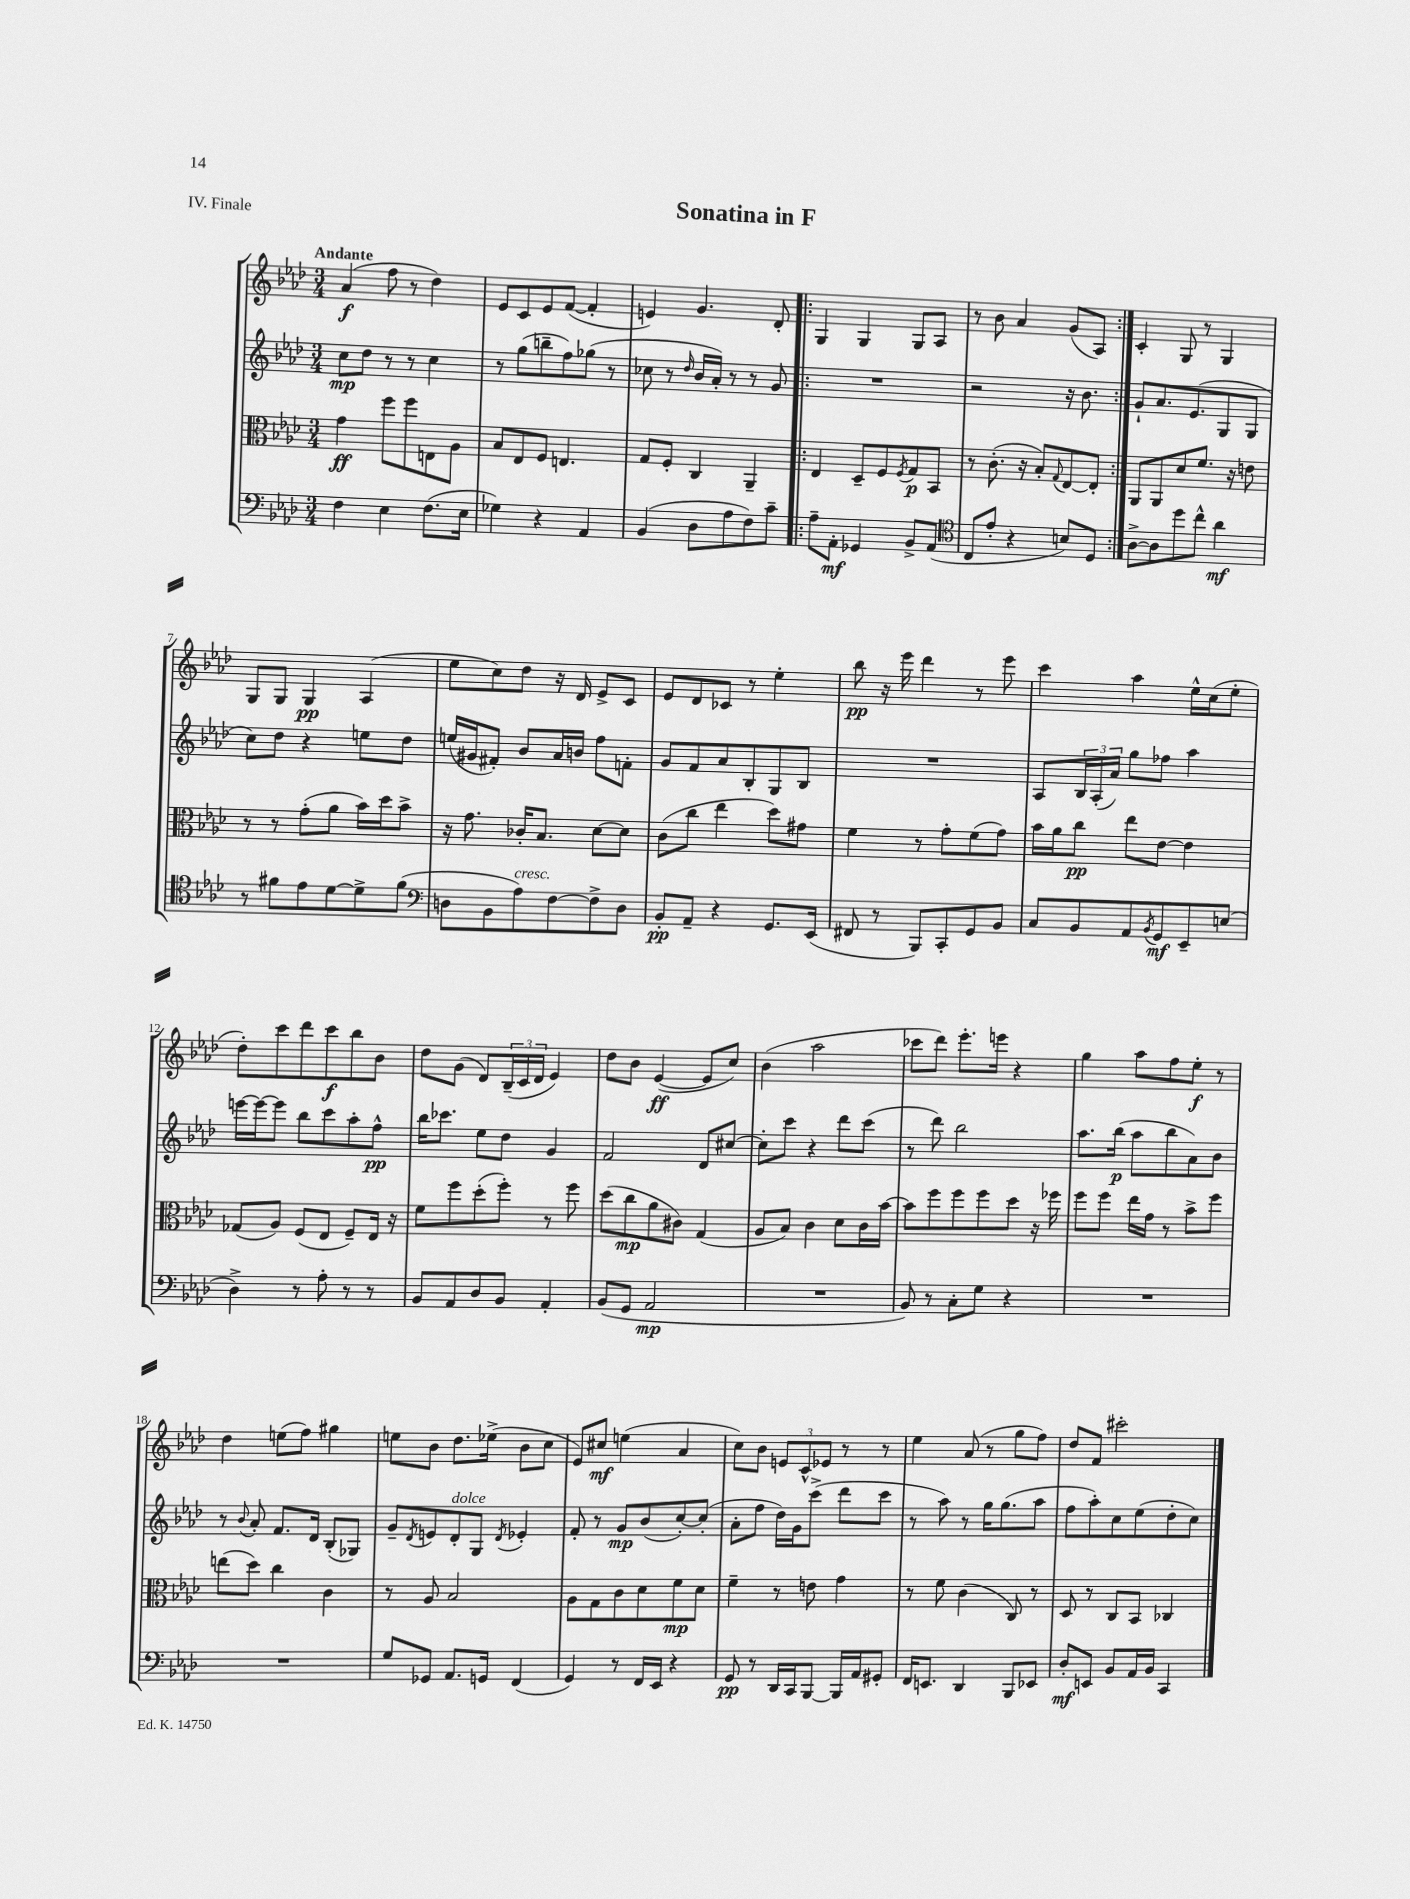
\header { title = "Sonatina in F" piece = "IV. Finale" }
<<
\new StaffGroup <<
\new Staff = "s0" {
    \clef treble \key aes \major \numericTimeSignature \time 3/4 \tempo "Andante"
    aes'4\f( f''8 r8 des''4) |
    ees'8 c'8 ees'8 f'8~( f'4-. |
    e'4) g'4. des'8-. |
    \repeat volta 2 { g4 g4 g8 aes8 |
    r8 bes'8 aes'4 g'8( aes8) | }
    c'4-. g8 r8 g4 |
    g8 g8 g4\pp aes4( |
    ees''8 c''8) des''8 r16 des'16 ees'8-> c'8 |
    ees'8 des'8 ces'8 r8 ees''4-. |
    bes''8\pp r16 ees'''16 des'''4 r8 ees'''8 |
    c'''4 aes''4 ees''16-^ c''16( ees''8-. |
    des''8-.) c'''8 des'''8 c'''8\f bes''8 bes'8 |
    des''8 g'8( des'8) \tuplet 3/2 { bes16--( c'16 des'16 } ees'4) |
    des''8 bes'8 ees'4~\ff( ees'8 c''8) |
    bes'4( aes''2 |
    ces'''8 des'''8) ees'''8.-. e'''16 r4 |
    g''4 aes''8 f''8 ees''8-.\f r8 |
    des''4 e''8( f''8) gis''4 |
    e''8 bes'8 des''8. ees''16->( bes'8 c''8 |
    ees'8) cis''8\mf e''4( aes'4 |
    c''8) bes'8 \tuplet 3/2 { e'8 c'8-^ ees'8 } r8 r8 |
    ees''4 aes'8( r8 g''8 f''8) |
    des''8 f'8 cis'''2-. \bar "|." |
}
\new Staff = "s1" {
    \clef treble \key aes \major \numericTimeSignature \time 3/4
    c''8\mp des''8 r8 r8 c''4 |
    r8 g''8( b''8-- f''8) ges''8( r8 |
    ces''8 r8 \grace { des''16 } bes'16 aes'16-.) r8 r8 g'8 |
    \repeat volta 2 { R2. |
    r2 r16 bes'8. | }
    g'8-! aes'8. ees'8.( g8 g8 |
    c''8) des''8 r4 e''8 des''8 |
    e''16( gis'16 fis'8-.) bes'8 aes'16 b'16 f''8 f'8-. |
    g'8 f'8 aes'8 bes8-. g8 bes8 |
    R2. |
    aes8 \tuplet 3/2 { bes16 aes16-.( aes'16) } g''8 fes''8 aes''4 |
    e'''16~ e'''16~ e'''8 bes''8 c'''8 aes''8-. f''8-^\pp |
    bes''16 ces'''8. ees''8 des''8 g'4 |
    f'2 des'8 cis''8~ |
    cis''8-. c'''8 r4 des'''8 c'''8( |
    r8 des'''8) bes''2 |
    aes''8. bes''16\p( aes''8 bes''8 aes'8) bes'8 |
    r8 \appoggiatura { bes'8 } aes'8-. f'8. des'16 bes8-.( ges8) |
    g'8-- \acciaccatura { des'8 } e'8 des'8-.^\markup { \italic "dolce" } g8 \acciaccatura { des'8 } ees'4-. |
    f'8-. r8 g'8\mp bes'8( c''8~-.) c''8-.( |
    aes'8-. f''8 des''16) g'16 c'''8->( des'''8 c'''8 |
    r8 aes''8) r8 g''16 g''8.( aes''8 |
    f''8 aes''8-.) c''8 ees''8( des''8-. c''8) \bar "|." |
}
\new Staff = "s2" {
    \clef alto \key aes \major \numericTimeSignature \time 3/4
    g'4\ff f''8 f''8 e8 aes8 |
    bes8 ees8 f8 e4. |
    g8 f8-. c4 aes,4-- |
    \repeat volta 2 { ees4 des8-- f8 \acciaccatura { f8 } g8\p bes,8 |
    r8 c'8.-.( r16 bes8-.) \appoggiatura { g8 } ees8~ ees8-. | }
    aes,8 aes,8 des'8 f'8. r16 e'8 |
    r8 r8 g'8-.( aes'8 bes'16) des''16 bes'8-> |
    r16 g'8. ces'16-. bes8. des'8~ des'8 |
    c'8( c''8 ees''4 des''8) gis'8 |
    f'4 r8 g'8-. f'8( g'8) |
    bes'16 aes'16 c''8\pp ees''8 ees'8~ ees'4 |
    ges8( aes8) f8( ees8 f8--) ees16 r16 |
    f'8 f''8 des''8-.( f''8-.) r8 f''8 |
    des''8( c''8\mp aes'8 cis'8) g4( |
    aes8 bes8) c'4 des'8 c'16 bes'16~ |
    bes'8 f''8 f''8 f''8 des''8 r16 fes''16 |
    f''8 f''8 ees''16 g'16 r8 bes'8-> f''8 |
    e''8( des''8) c''4 c'4 |
    r8 aes8 bes2 |
    aes8 g8 c'8 des'8 f'8\mp des'8 |
    f'4-- r8 e'8 g'4 |
    r8 f'8 c'4( c8) r8 |
    des8 r8 c8 bes,8 ces4 \bar "|." |
}
\new Staff = "s3" {
    \clef bass \key aes \major \numericTimeSignature \time 3/4
    f4 ees4 f8.( ees16 |
    ges4) r4 aes,4 |
    bes,4( des8 aes8 f8) c'8-- |
    \repeat volta 2 { aes8-- aes,8-.\mf ges,4 bes,8-> aes,8( |
    \clef tenor c8 ees'8-. r4 b8) des8 | }
    aes8~-> aes8 des''8 c''8-^ aes'4\mf |
    r8 fis'8 ees'8 des'8~ des'8-> fis'8( |
    \clef bass d8 bes,8 aes8^\markup { \italic "cresc." }) f8~ f8-> d8 |
    bes,8-.\pp aes,8-- r4 g,8. ees,16( |
    fis,8 r8 bes,,8) c,8-. g,8 bes,8 |
    c8 bes,8 aes,8 \acciaccatura { bes,8 } g,8\mf ees,8-- e8( |
    des4->) r8 aes8-. r8 r8 |
    bes,8 aes,8 des8 bes,8 aes,4-. |
    bes,8( g,8 aes,2\mp |
    R2. |
    bes,8) r8 c8-. g8 r4 |
    R2. |
    R2. |
    g8 ges,8 aes,8. g,16 f,4( |
    g,4) r8 f,16 ees,16 r4 |
    g,8\pp r8 des,16 c,16 bes,,8~ bes,,16 aes,16 gis,8-. |
    f,16 e,8. des,4 bes,,8 ees,8 |
    des8-.\mf e,8 bes,8 aes,16 bes,16 c,4 \bar "|." |
}
>>
>>
